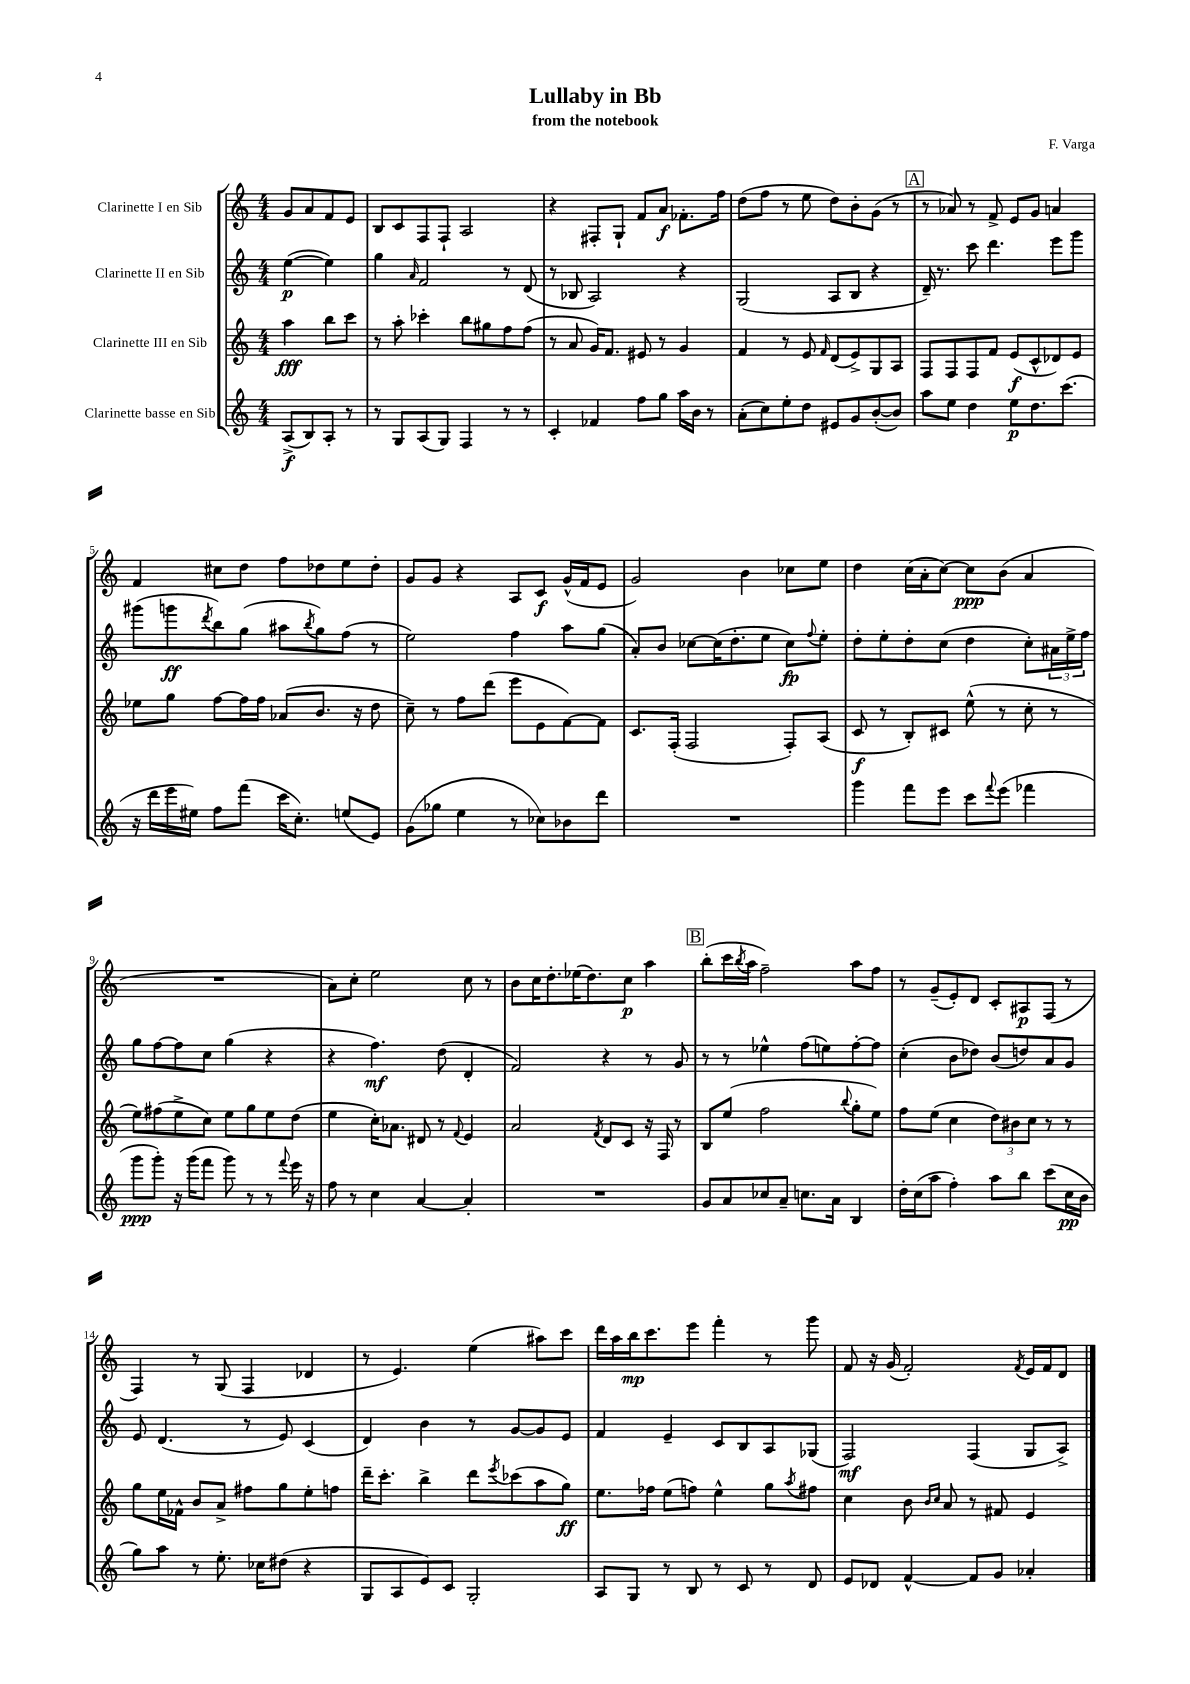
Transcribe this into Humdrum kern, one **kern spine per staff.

**kern	**kern	**kern	**kern
*staff4	*staff3	*staff2	*staff1
*clefG2	*clefG2	*clefG2	*clefG2
*k[]	*k[]	*k[]	*k[]
*M4/4	*M4/4	*M4/4	*M4/4
(8A^	4aa	([4ee	8g
8B)	.	.	8a
8A'	8bb	4ee])	8f
8r	8ccc	.	8e
=	=	=	=
8r	8r	4gg	8B
8G	8aa'	.	8c
.	.	16qqa	.
(8A	4ccc-'	2f	8F
8G)	.	.	8F`
4F	8bb	.	2A
.	8gg#	.	.
8r	8ff	8r	.
8r	(8ff	(8d	.
=	=	=	=
4c'	8r	8r	4r
.	8a	8B-	.
4f-	16g)	2A)	8F#'
.	8.f	.	.
.	.	.	8G`
8ff	8e#	.	8f
8gg	8r	.	8a
16aa	4g	4r	8.f-'
16b	.	.	.
8r	.	.	.
.	.	.	16ff
=	=	=	=
(8a'	4f	(2G	(8dd
8cc)	.	.	8ff
8ee'	8r	.	8r
8dd	8e	.	8ee
.	16qqf	.	.
8e#	(8d	8A	8dd)
8g	8e^)	8B	8b'
([8b'	8G	4r	(8g
8b])	8A	.	8r
=	=	=	=
8aa	8F	16d~)	8r
.	.	8.r	.
8ee	8F	.	8a-)
4dd	8F	8ccc	8r
.	8f	4.ddd	8f^
8ee	(8e	.	8e
8.dd	8c^^	.	8g
.	8d-)	8eee	4a
(8.ccc	.	.	.
.	8e	8ggg	.
=	=	=	=
16r	8ee-	(8ggg#	4f
16ddd	.	.	.
16eee	8gg	8ggg	.
16ee#)	.	.	.
.	.	8qddd	.
8ff	[8ff	8bb)	8cc#
(8fff	16ff]	(8gg	8dd
.	16ff	.	.
16ccc	(8a-	8aa#	8ff
8.cc')	.	.	.
.	.	8qbb	.
.	8.b	8gg)	8dd-
(8ee	.	(8ff	8ee
.	16r	.	.
8e)	8dd	8r	8dd-'
=	=	=	=
(8g	8cc~)	2ee)	8g
8gg-	8r	.	8g
4ee	8ff	.	4r
.	(8ddd	.	.
8r	8eee	4ff	8A
8cc-)	8e	.	8c
8b-	[8f)	8aa	(16g^^
.	.	.	16f
8ddd	8f]	(8gg	8e
=	=	=	=
1r	8.c	8a')	2g)
.	.	8b	.
.	(16F'	.	.
.	2F	[8cc-	.
.	.	(16cc-]	.
.	.	8.dd'	.
.	.	.	4b
.	.	8ee	.
.	8F')	8cc-)	8cc-
.	.	8qqff	.
.	(8A	8ee'	8ee
=	=	=	=
4ggg	8c	8dd'	4dd
.	8r	8ee'	.
8fff	8B')	8dd'	(16cc
.	.	.	16a'
8eee	8c#	(8cc	[8cc)
8ccc	(8ee^^	4dd	8cc]
8qqfff	.	.	.
(8eee	8r	.	(8b
4fff-	8cc'	8cc')	4a
.	8r	24a#	.
.	.	24ee^	.
.	.	24ff	.
=	=	=	=
8ggg	8ee)	8gg	1r
8ggg')	(8ff#	[8ff	.
16r	8ee^	8ff]	.
(16ggg	.	.	.
8fff	8cc)	8cc	.
8ggg)	8ee	(4gg	.
8r	8gg	.	.
8r	8ee	4r	.
8qqfff	.	.	.
16eee	(8dd	.	.
16r	.	.	.
=	=	=	=
8ff	4ee	4r	8a)
8r	.	.	8cc'
4cc	16cc')	4.ff)	2ee
.	8.a-	.	.
[4a	8d#	.	.
.	8r	(8dd	.
.	8qqf	.	.
4a']	4e	4d'	8cc
.	.	.	8r
=	=	=	=
1r	2a	2f)	8b
.	.	.	16cc
.	.	.	8.dd'
.	.	.	(16ee-
.	.	.	8.dd)
.	8qf	.	.
.	8d	4r	.
.	8c	.	8cc
.	16r	8r	4aa
.	16F	.	.
.	8r	8g	.
=	=	=	=
8g	8B	8r	(8bb'
8a	(8ee	8r	16ccc
.	.	.	8qbb
.	.	.	16aa
8cc-	2ff	4ee-^^	2ff~)
8a~	.	.	.
8.cc	.	(8ff	.
.	.	8ee)	.
16a	.	.	.
.	8qqbb	.	.
4B	8gg'	[8ff'	8aa
.	8ee)	8ff]	8ff
=	=	=	=
16dd'	8ff	(4cc'	8r
(16cc	.	.	.
8aa	(8ee	.	(8g~
4ff')	4cc	8b	8e')
.	.	8dd-)	8d
8aa	12dd)	(8b	8c'
.	12b#	.	.
8bb	.	8dd)	8A#
.	12cc	.	.
(8ccc	8r	8a	(8F
16cc	8r	8g	8r
16b	.	.	.
=	=	=	=
8gg)	8gg	8e	4F)
8aa	16ee	(4.d	.
.	16f-^^	.	.
8r	8b	.	8r
8.ee'	8a^	.	(8G
.	8ff#	8r	4F
16cc-	.	.	.
(8dd#	8gg	8e)	.
4r	8ee'	(4c	4d-
.	8ff	.	.
=	=	=	=
8G	16ddd~	4d)	8r
.	8.ccc'	.	.
8A	.	.	4.e)
8e)	4bb^	4b	.
8c	.	.	.
2G'	8ddd	8r	(4ee
.	8qeee	.	.
.	(8ccc-	[8g	.
.	8aa	8g]	8aa#)
.	8gg)	8e	8ccc
=	=	=	=
8A	8.ee	4f	16ddd
.	.	.	16aa
8G	.	.	16bb
.	16ff-	.	8.ccc
8r	(8ee	4e~	.
8B	8ff)	.	8eee
8r	4ee^^	8c	4fff'
8c	.	8B	.
8r	8gg	8A	8r
.	8qaa	.	.
8d	8ff#	(8G-	8ggg
=	=	=	=
8e	4cc	2F)	8f
8d-	.	.	16r
.	.	.	(16g
[4f^^	8b	.	2f')
.	16qqb	.	.
.	16qqcc	.	.
.	8a	.	.
8f]	8r	(4F	.
8g	8f#	.	.
.	.	.	8qf
4a-'	4e	8G	16e
.	.	.	16f
.	.	8A^)	8d
==	==	==	==
*-	*-	*-	*-
